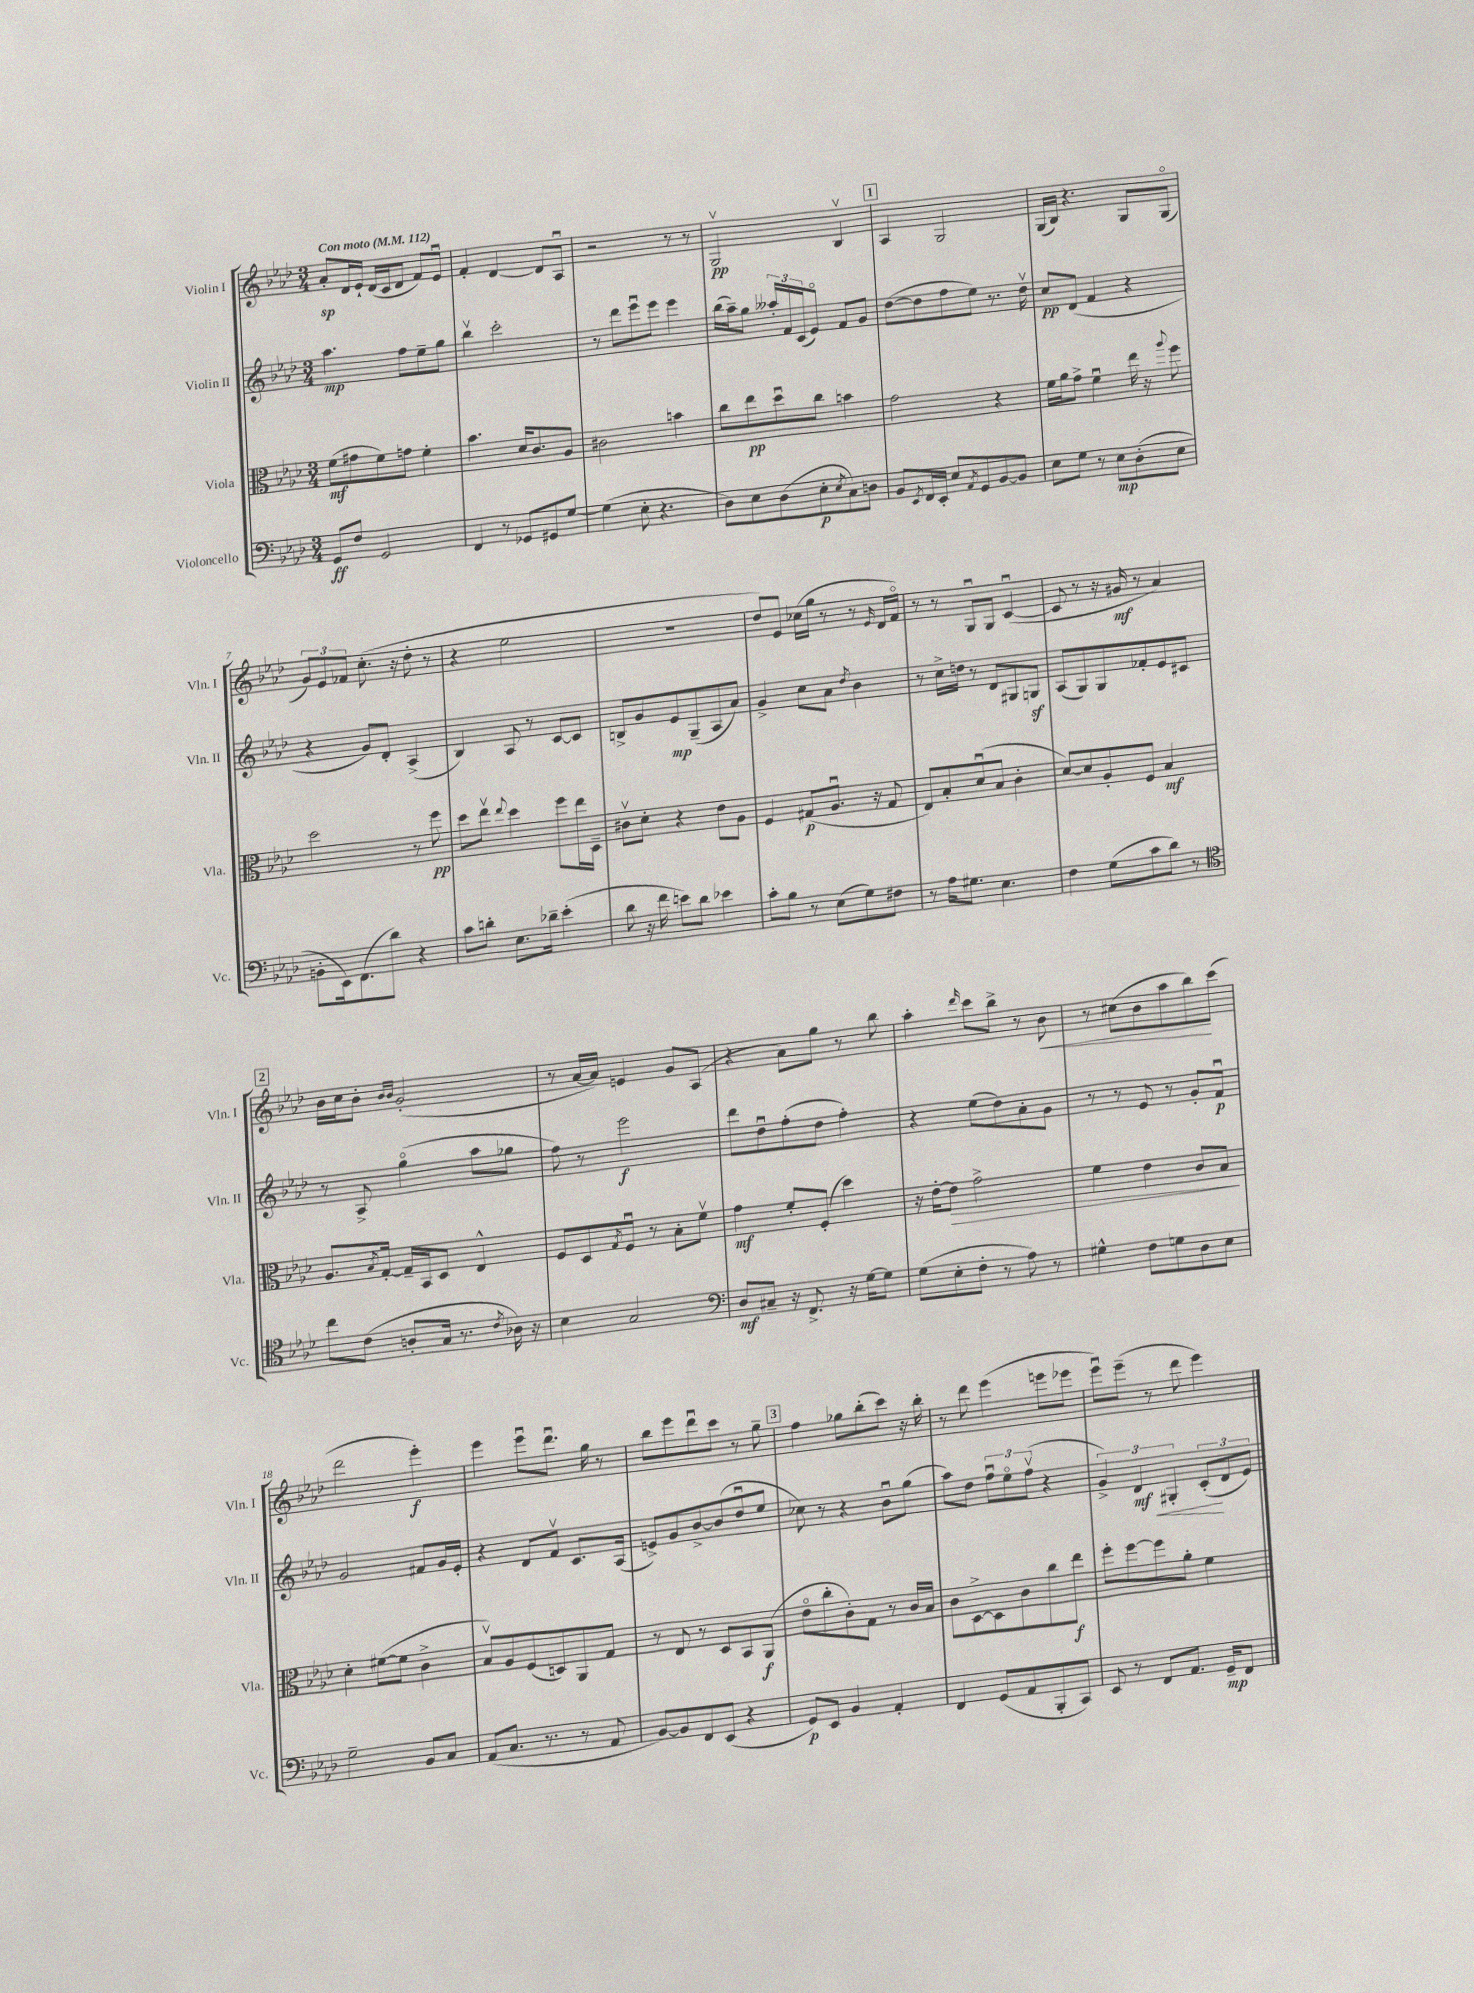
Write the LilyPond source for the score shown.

<<
\new StaffGroup <<
\new Staff = "s0" \with { instrumentName = "Violin I" shortInstrumentName = "Vln. I" } {
    \clef treble \key aes \major \numericTimeSignature \time 3/4 \tempo "Con moto" 4 = 112
    aes'8-.\sp des'16 ees'16-! des'16( c'16 des'8 f'8) ees'8\downbow |
    f'4-. des'4~ des'8 aes8\downbow |
    r2 r8 r8 |
    g2\upbow\pp bes4\upbow |
    \mark \markup { \box "1" } aes4 g2 |
    g16( bes16) r4. g8 g8\flageolet( |
    \tuplet 3/2 { g'8) ees'8 fes'8 } c''8.-.( r16 des''8-. r8 |
    r4 ees''2 |
    R2. |
    des''8) ees'8 ces''16( g''16 r8 r8 \grace { ees'16 } des'16 f'16\flageolet) |
    r8 r8 g8\downbow g8 c'4~\downbow( |
    c'8 r8 r16 gis'16\mf r8 aes'4) |
    \mark \markup { \box "2" } bes'16 c''16 bes'8-. \grace { bes'16 bes'16 } g'2-.( |
    r8 aes'16~ aes'16) e'4 g'8 aes8( |
    r4 aes'8) g''8 r8 bes''8 |
    aes''4-. \grace { des'''16 } c'''8 bes''8-> r8 bes'8\< |
    r8 cis''8( bes'8 aes''8 bes''8\!) c'''8( |
    des'''2 ees'''4-.\f) |
    ees'''4 ees'''8\downbow des'''8.\downbow g''16 r8 |
    bes''8 ees'''8 des'''8\downbow c'''8 r8 g''8-- |
    \mark \markup { \box "3" } f''4 ges''8 bes''8-.( c'''8) r16 bes''16-. |
    r8 des'''8 ees'''4( e'''8 ees'''8 |
    ees'''8\downbow) ees'''8--( r8 des'''8 ees'''4) \bar "|." |
}
\new Staff = "s1" \with { instrumentName = "Violin II" shortInstrumentName = "Vln. II" } {
    \clef treble \key aes \major \numericTimeSignature \time 3/4
    aes''4.\mp f''8 ees''8-- g''8 |
    bes''4\upbow c'''2-. |
    r8 des'''8 ees'''8\downbow ees'''8 ees'''4 |
    bes''16( aes''16--) g''8 \tuplet 3/2 { aeses''16-. f'16 c'16( } ees'8\flageolet) f'8 g'8 |
    \mark \markup { \box "1" } des''8~( des''8 f''8 ees''8) r8. des''16\upbow |
    c''8\pp des'8( f'4 r4 |
    r4 g'8) des'8-. aes4->( |
    bes4) aes8 r8 c'8~ c'8 |
    b8-> g'8 ees'8\mp g8--( aes8 aes'8) |
    g'4-> c''8 aes'8 \acciaccatura { des''8 } bes'4 |
    r8 c''16-> d''16 r8 des'8 gis8 g8\sf |
    aes8( g8) g8 fes'8-. ees'8 cis'8 |
    \mark \markup { \box "2" } r8 aes8-> g''4\flageolet( aes''8 ges''8 |
    f''8) r8 ees'''2\f |
    des'''8 des''8\downbow f''8-.( des''8 f''4-.) |
    r4 ees''8( des''8) aes'8-. g'8 |
    r8 r8 ees'8 r8 g'8-. f'8\downbow\p |
    g'2 fis'8 g'16 ees'16-. |
    r4 des'8 f'8\upbow c'8. aes16( |
    e'8->) g'8 bes'8~-> bes'8( des''8\downbow ees''8 |
    \mark \markup { \box "3" } ces''8) r8 r4 bes'8\downbow g''8( |
    aes''8) des''8 \tuplet 3/2 { f''8\downbow ees''8\flageolet f''8\upbow( } r4 |
    \tuplet 3/2 { g'4->) des'4\mf\< gis4-. } \tuplet 3/2 { c'8-.\!( des'8 ees'8) } \bar "|." |
}
\new Staff = "s2" \with { instrumentName = "Viola" shortInstrumentName = "Vla." } {
    \clef alto \key aes \major \numericTimeSignature \time 3/4
    f'8\mf( gis'8 f'8) g'8 f'4-. |
    bes'4. des'16 c'8. aes8 |
    cis'2 b'4 |
    c''8 ees''8\pp des''8\downbow c''8 b'4 |
    \mark \markup { \box "1" } g'2 r4 |
    f'16 aes'16 g'8-> f'4\downbow ees''16 r16 \appoggiatura { aes''8 } f''8 |
    des''2 r8 f''8\pp |
    des''8 ees''8\upbow \appoggiatura { ees''8 } des''4 f''8 ees''16 des16-- |
    cis'8\upbow des'8-. r4 ees'8 aes8 |
    f4 gis8\p( aes8.\downbow r16 gis8 |
    ees8) bes8-. des'8\downbow( bes8 c'4-. |
    des'8~) des'8 aes8-. f8 bes4\mf |
    \mark \markup { \box "2" } aes8. \acciaccatura { bes8 } g16~-. g16-- bes,16 des8 ees4-^ |
    f8 des8 \acciaccatura { g8 } f8\downbow r8 bes8-. f'8\upbow |
    g'4\mf f'8-. f8-.( des''4) |
    r16 ees'16~-. ees'8\> g'2-> |
    f'4 ees'4 c'8 bes8\! |
    des'4-. fis'8~( fis'8 c'4-> |
    bes8\upbow) aes8 f8( d8) aes,8 g8 |
    r8 ees8 r8 des8 bes,8 aes,8\f( |
    \mark \markup { \box "3" } ees'8\flageolet c''8-. c'8-.) g8 r8 c'16 bes16 |
    c'8 des8~-> des8 c'8 c''8 ees''8\f |
    f''8-. f''8~ f''8 aes'8-. f'4 \bar "|." |
}
\new Staff = "s3" \with { instrumentName = "Violoncello" shortInstrumentName = "Vc." } {
    \clef bass \key aes \major \numericTimeSignature \time 3/4
    g,8\ff f8 g,2 |
    f,4 r8 ges,8 gis,8 g8~ |
    g4( ees8-. r4. |
    des8) ees8 des8( ees8-.\p \acciaccatura { ees8 } c8) d8 |
    \mark \markup { \box "1" } bes,8 \acciaccatura { ees,8 } f,16 ees,16-. ees8 \acciaccatura { aes,8 } g,8 bes,8~ bes,8 |
    ees8 g8 r8 ees8\mp des8-.( ees8 |
    b,8-. ees,16) f,8.( des'8) r4 |
    c'8 d'8-. ees8. des'16-- ees'4-.( |
    des'8 r16 f'16 e'8) des'8 ees'4 |
    c'8-. bes8 r8 ees8( g8) fis8 |
    r8 aes16 gis8. ees4. |
    f4 g8( c'8 des'8) r8 |
    \mark \markup { \box "2" } \clef tenor c''8 c'8( a8-. g16 r8. \acciaccatura { c'8 } aes16) r16 |
    bes4 g2 |
    \clef bass des8\mf cis8-- r16 f,8.-> r16 g16~ g8 |
    g8( ees8-. f8-. r8 aes8) r8 |
    gis4-^ f8 g8 des8 ees8 |
    g2-- bes,8 c8 |
    aes,8( c8. r8. r8 aes,8 |
    bes,8~) bes,8 f,8 ees,8( r4 |
    \mark \markup { \box "3" } g,8\p) ees,8 bes,4 aes,4-. |
    f,4 g,8( aes,8 bes,,8-. c,8) |
    ees,8 r8 f,8 aes,8. g,16--\mp f,8 \bar "|." |
}
>>
>>
